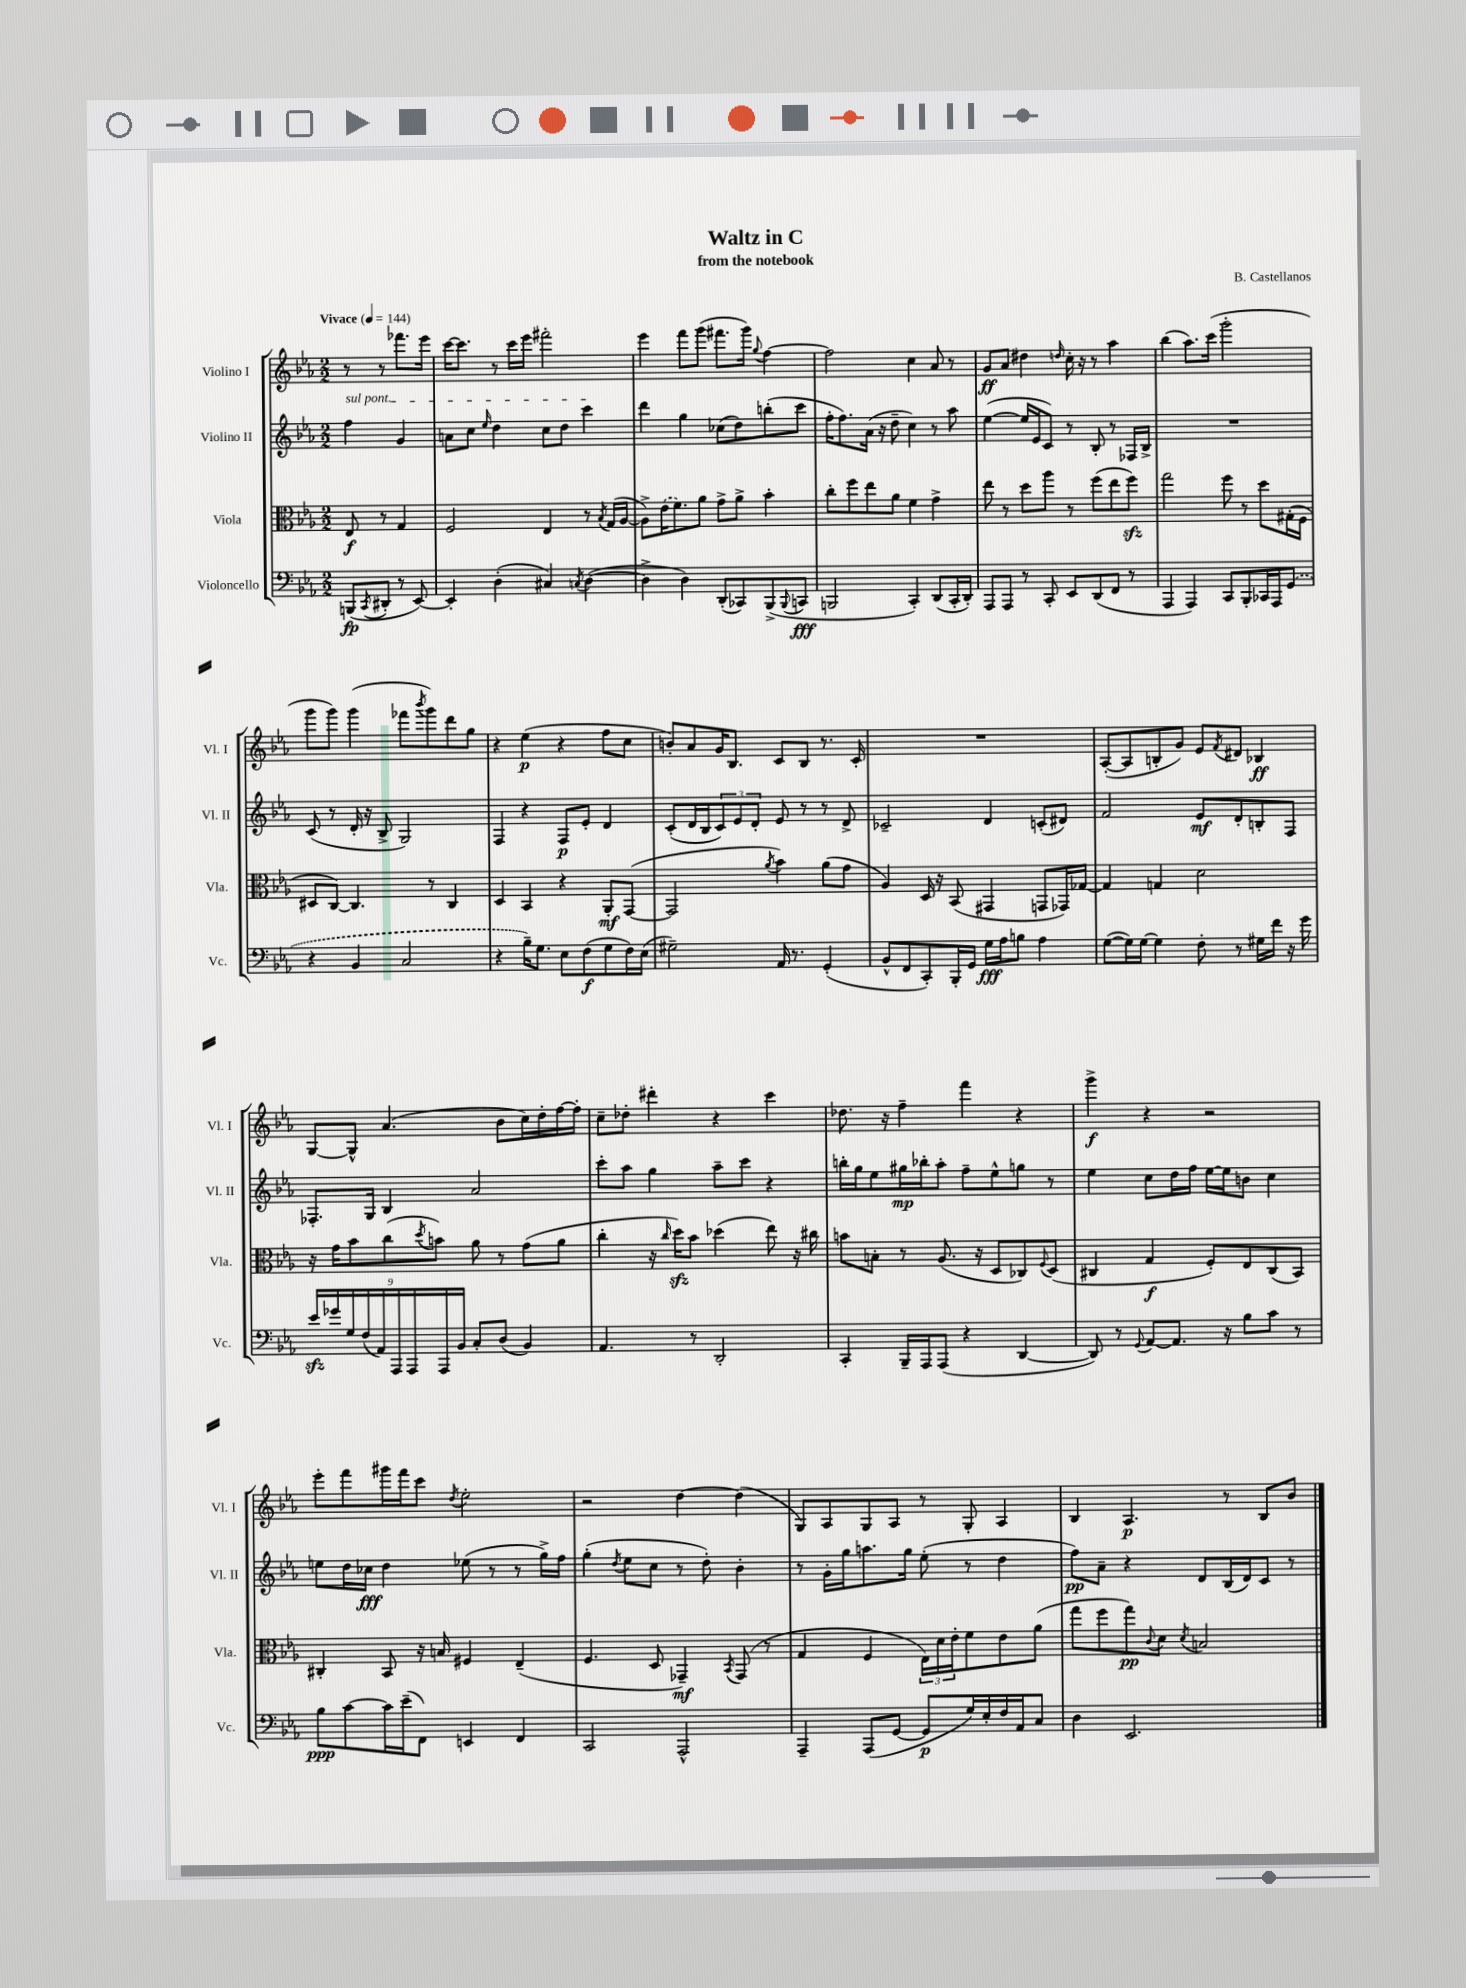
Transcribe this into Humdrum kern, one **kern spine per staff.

**kern	**kern	**kern	**kern
*staff4	*staff3	*staff2	*staff1
*clefF4	*clefC3	*clefG2	*clefG2
*k[b-e-a-]	*k[b-e-a-]	*k[b-e-a-]	*k[b-e-a-]
*M2/2	*M2/2	*M2/2	*M2/2
*MM144	*MM144	*MM144	*MM144
(8BBB	8E-	4ff	8r
8qCC	.	.	.
8DD#'	8r	.	8r
8r	4G	4g	8.fff-
[8EE-)	.	.	.
.	.	.	16eee-
=	=	=	=
4EE-']	2F	8a	[16ccc
.	.	.	8.ccc]
.	.	8cc	.
.	.	16qqee-	.
(4D'	.	4dd	8r
.	.	.	16ccc
.	.	.	16eee-
4C#)	4E-	8cc	2fff#'
.	.	8dd	.
8qC	.	.	.
([4D	8r	4ccc	.
.	8qB-	.	.
.	(16G	.	.
.	[16A-	.	.
=	=	=	=
4D^]	8A-^])	4ddd	4eee-
.	(16e-	.	.
.	8.f)	.	.
4D)	.	4gg	8fff
.	8a-	.	(8ggg
(8DD'	8g^	(8cc-	8.fff#
8CC-)	8a-^	8dd)	.
.	.	.	16ggg)
.	.	.	8qqgg
(8BBB-^	4b-'	(8bb'	[4ff
8qqBBB-	.	.	.
8CC	.	8ccc	.
=	=	=	=
2BBB	8cc'	16ff'	2ff]
.	.	8.ff)	.
.	8ff	.	.
.	8ee-	(16a-	.
.	.	16r	.
.	8a-	8dd~	.
4CC')	4f	4cc)	4cc
(8DD	4g^	8r	8a-
16CC'	.	8aa-	8r
16DD')	.	.	.
=	=	=	=
8AAA-	8ee-	([4ee-	8g
8AAA-	8r	.	8a-
8r	8dd	16ee-]	4dd#
.	.	16e-	.
8CC'	8aa-	8c)	.
.	.	.	16qqdd
8EE-	8r	8r	16cc'
.	.	.	16r
(8DD	(8ff	8B-'	8r
8FF	8ee-	8r	4aa-
8r	8ff)	16F-	.
.	.	16B-^	.
=	=	=	=
4AAA-	2gg	1r	(4bb-
4AAA-)	.	.	8.aa-)
.	.	.	(16ccc
8CC	8ff	.	2ggg'
8BBB-'	8r	.	.
16CC-	8dd	.	.
16AAA-	.	.	.
(8GG	(16G#'	.	.
.	16F	.	.
=	=	=	=
4r	8D#	(8c	8ggg
.	[8C)	8r	8ggg)
4BB-	4.C]	16d'	(4ggg
.	.	16r	.
.	.	8B-^	.
2C	.	2G)	8fff-
.	.	.	8qbbb-
.	8r	.	8ggg)
.	4C	.	8ddd
.	.	.	8gg
=	=	=	=
4r	4D	4F	4r
16B-~)	4BB-	4r	(4ee-
8.G	.	.	.
8E-	4r	8F	4r
(8F	.	8e-'	.
8G	8AA-'	4d	8ff
16F)	([8GG	.	8cc
(16E-	.	.	.
=	=	=	=
2G#~)	2GG]	(8c'	8b')
.	.	16d	8a-
.	.	16B-	.
.	.	12c)	16g
.	.	.	8.B-
.	.	12e-	.
.	.	12d'	.
.	8qa-	.	.
16AA-	4b-)	8e-	8c
8.r	.	.	.
.	.	8r	8B-
(4GG'	(8a-	8r	8.r
.	8g	8d^	.
.	.	.	16c'
=	=	=	=
8BB-^^	4A-)	2c-~	1r
8FF	.	.	.
8CC')	16D	.	.
.	16r	.	.
16BBB-'	(8BB-	.	.
16GG	.	.	.
16G	4GG#	4d	.
16A-	.	.	.
8B	.	.	.
4A-	8GG	(8c'	.
.	16GG-)	8d#)	.
.	[16G-	.	.
=	=	=	=
([8G	4G-]	2f	([8A-'
16G])	.	.	8A-]
[16G	.	.	.
4G]	4G	.	8B'
.	.	.	8g)
8F'	2d	8e-	8e-
.	.	.	8qf
8r	.	8d'	8d#
16G#	.	8B'	4B-
16f	.	.	.
16r	.	8F	.
16g	.	.	.
=	=	=	=
18e-	16r	8.F-'	[8G
18g-	.	.	.
.	16g	.	.
18G	.	.	.
.	8b-	.	8G^^]
(18F	.	.	.
.	.	16G	.
18AA-)	.	.	.
.	(8cc	4B-	(4.a-
18AAA-	.	.	.
18AAA-	.	.	.
.	8qdd	.	.
.	8b)	.	.
18AAA-	.	.	.
18BB-	.	.	.
8C'	8a-	2a-	.
(8D	8r	.	8b-
4BB-)	(8g	.	16cc)
.	.	.	16dd'
.	8a-	.	[16ff
.	.	.	16ff']
=	=	=	=
4.AA-	4cc'	8ccc'	8cc~
.	.	8aa-	8dd-'
.	16r	4gg	4ddd#'
.	16qqcc	.	.
.	16dd)	.	.
8r	8b-	.	.
2DD'	(4dd-	8aa-~	4r
.	.	8ccc	.
.	8ee-)	4r	4ccc
.	16r	.	.
.	16cc#	.	.
=	=	=	=
4CC'	8b	16bb'	8.dd-
.	.	16gg	.
.	8B'	8ee-	.
.	.	.	16r
16BBB-~	8r	16gg#	4ff~
16AAA-	.	16bb-'	.
(8AAA-	(8.A-	8aa-'	.
4r	.	8ff~	4fff
.	16r	.	.
.	8D	8ee-^^	.
[4DD	8C-)	8gg	4r
.	8qqF	.	.
.	(8D	8r	.
=	=	=	=
8DD])	4C#	4ee-	4ggg^
8r	.	.	.
8qqGG	.	.	.
[8AA-	4G	8cc	4r
8.AA-]	.	16dd	.
.	.	16ff	.
.	8F')	[16ee-	2r
16r	.	16ee-]	.
8B-	8E-	8b	.
8c	(8C#	4cc	.
8r	8BB-)	.	.
=	=	=	=
8B-	4C#'	8ee	8eee-'
[8c	.	16dd	8fff
.	.	16cc-	.
16c]	8BB-	4dd	16ggg#
(16e-~	.	.	16fff
8FF)	16r	.	8ccc
.	16B	.	.
.	.	.	8qdd
4EE	4F#	(8ee-	2ee-'
.	.	8r	.
4FF	(4E-~	8r	.
.	.	16gg^)	.
.	.	16ff	.
=	=	=	=
2CC	4.F	(4gg'	2r
.	.	8qdd	.
.	.	8ee-	.
.	8D	8cc	.
2AAA-^^	4GG-~)	8r	[4dd
.	.	8dd')	.
.	8qBB-	.	.
.	(8GG-	4b-'	(4dd]
.	8r	.	.
=	=	=	=
4AAA-~	4G	8r	8G)
.	.	16g'	8A-
.	.	16gg	.
(8AAA-	4F	8.aa	8G
[8GG	.	.	8A-
.	.	16gg	.
8GG]	24E-)	(8ee-'	8r
.	24d	.	.
.	24e-'	.	.
16G)	8f	8r	8G'
16E-'	.	.	.
16F	8e-	4dd	4A-
16AA-	.	.	.
8C	(8a-	.	.
=	=	=	=
4D	8gg	8ff)	4B-
.	8ff	8a-~	.
2.EE-	8gg)	4r	4.A-
.	8qqc	.	.
.	8d	.	.
.	8qd	.	.
.	2B	8d	.
.	.	(16B-	8r
.	.	16d)	.
.	.	8c	8B-
.	.	8r	8b-
==	==	==	==
*-	*-	*-	*-
